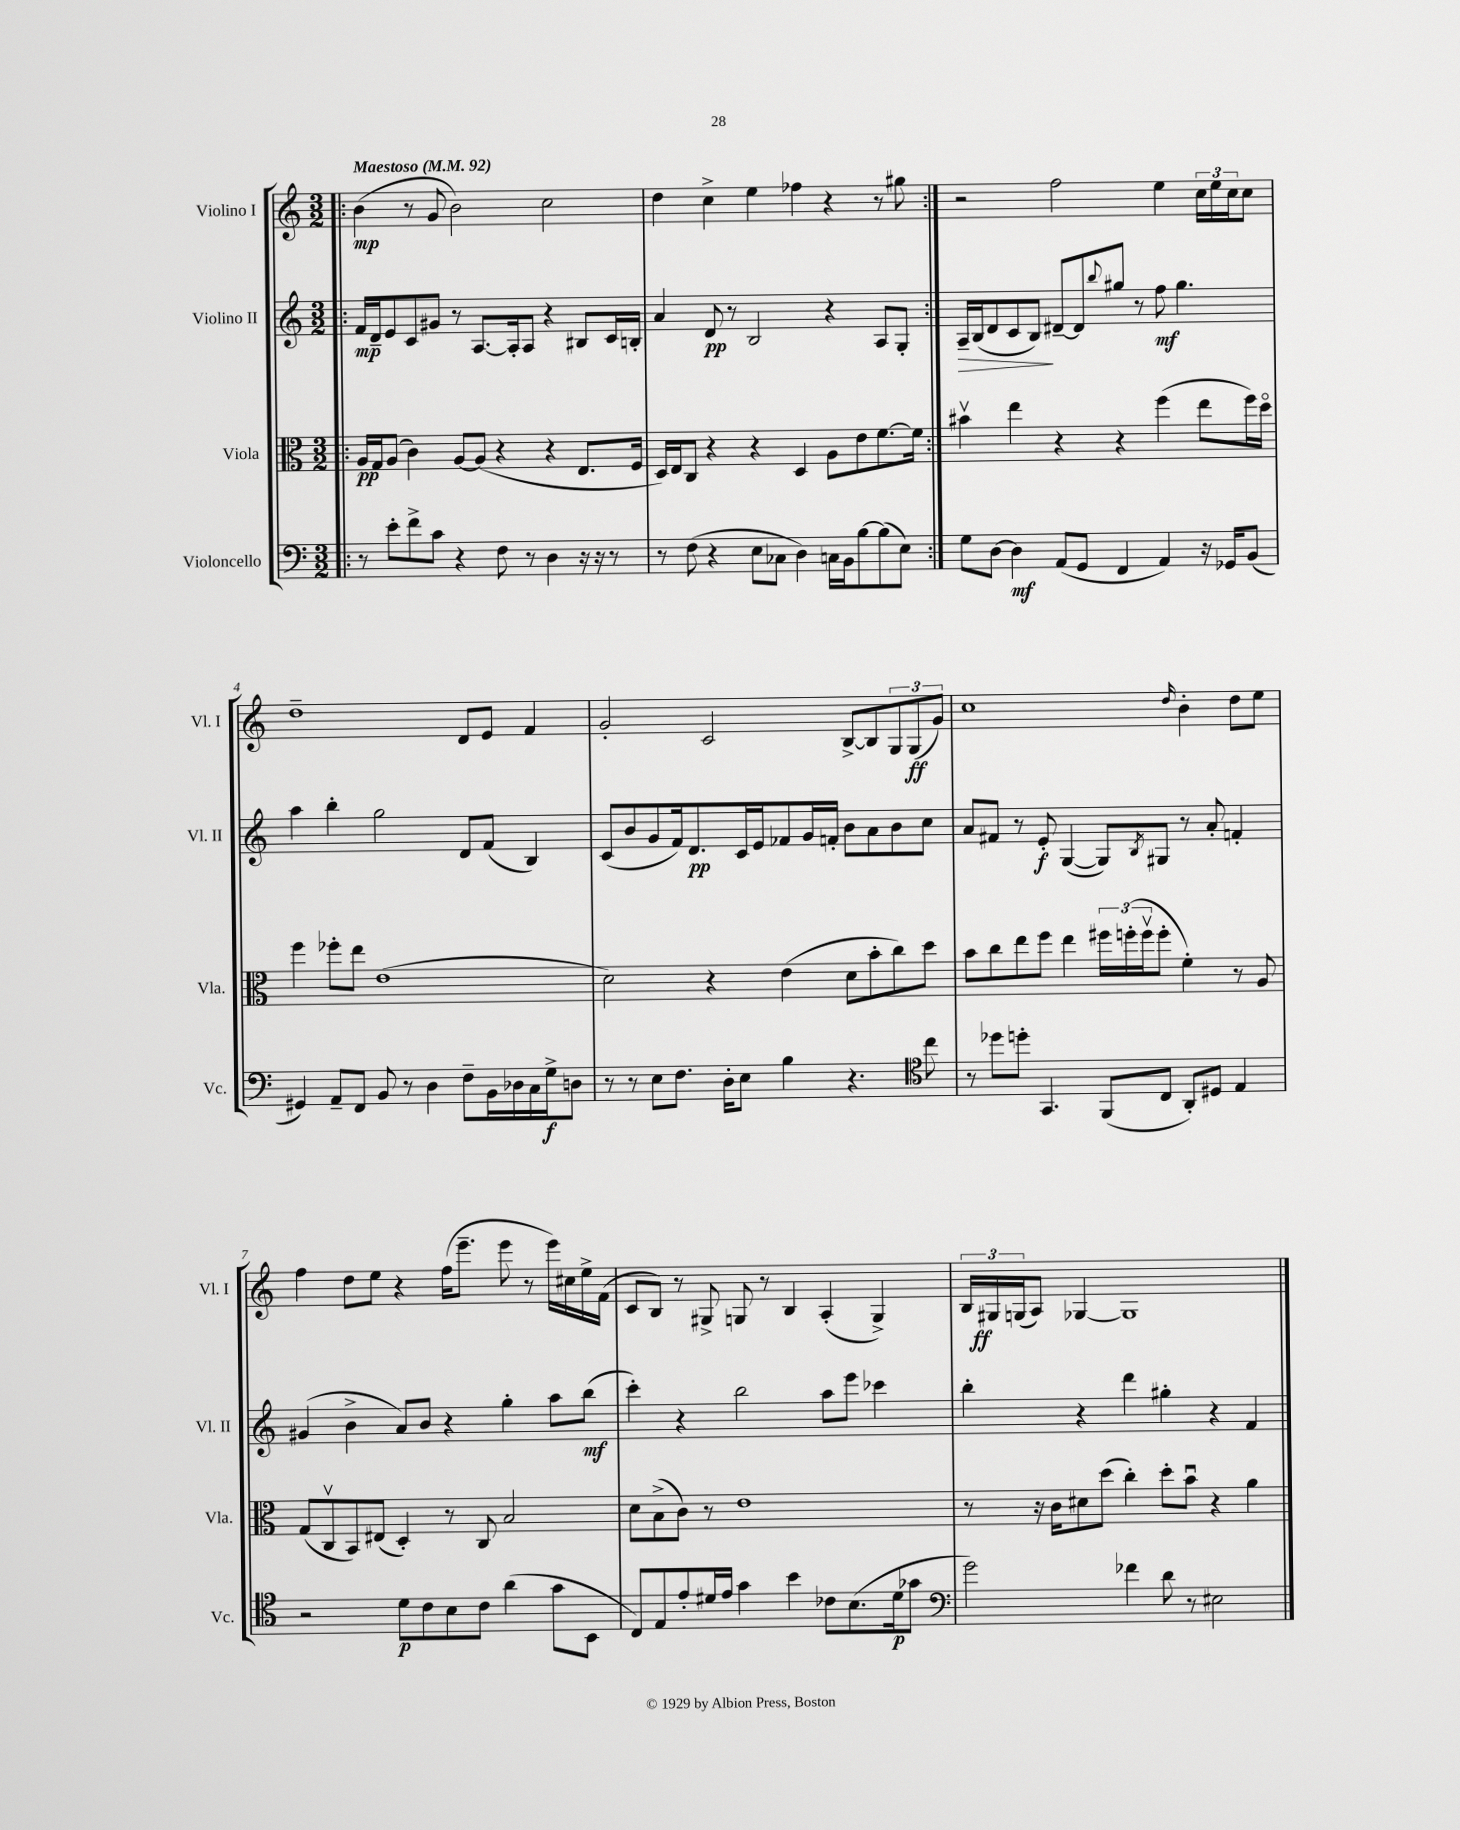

**kern	**kern	**kern	**kern
*staff4	*staff3	*staff2	*staff1
*clefF4	*clefC3	*clefG2	*clefG2
*k[]	*k[]	*k[]	*k[]
*M3/2	*M3/2	*M3/2	*M3/2
*MM92	*MM92	*MM92	*MM92
=!|:	=!|:	=!|:	=!|:
8r	16A/LL	16f/LL	(4b\
.	16G/J	16d~/J	.
8e'\L	(8A/J	8e/	.
8f^\	4c\)	8c/	8r
8c\J	.	8g#/J	8g/
4r	[8A/L	8r	2b\)
.	(8A/]J	[8.A/L	.
8F\	4r	.	.
.	.	16A'/]k	.
8r	.	8A/J	.
4D\	4r	4r	2cc\
16r	8.E/L	8B#/L	.
16r	.	.	.
8r	.	16c/L	.
.	16F/Jk	16B'/JJ	.
=	=	=	=
8r	16D/LL)	4a/	4dd\
.	16E/J	.	.
(8F\	8C/J	.	.
4r	4r	8d/	4cc^\
.	.	8r	.
8E\L	4r	2B/	4ee\
8C-\J	.	.	.
4D\)	4D/	.	4ff-\
16C\LL	8A\L	4r	4r
16BB\J	.	.	.
[8B\	8e\	.	.
(8B\]	[8.f\	8A/L	8r
8E\J)	.	8G'/J	8gg#\
.	16f\]Jk	.	.
=:|!	=:|!	=:|!	=:|!
8G\L	4b#v\	16A~/LL	2r
.	.	(16B/J	.
[8D\J	.	8d/	.
4D\]	4ee\	8c/	.
.	.	8B/J)	.
(8AA/L	4r	[8d#~/L	2ff\
8GG/J	.	8d#/]	.
.	.	8qqbb/	.
4FF/	4r	8gg#/J	.
.	.	8r	.
4AA/)	(4ff\	8ff\	4ee\
.	.	4.gg#\	.
16r	8ee\L	.	24cc\LL
.	.	.	24ee\
16GG-/LK	.	.	.
.	.	.	24cc\J
(8BB/J	16ff\L)	.	8cc\J
.	16ddo\JJ	.	.
=	=	=	=
4GG#/)	4ff\	4aa\	1dd~
8AA~/L	8ff-'\L	4bb'\	.
8FF/J	8ee\J	.	.
8BB/	(1e	2gg\	.
8r	.	.	.
4D\	.	.	.
8F~\L	.	8d/L	8d/L
16BB\L	.	(8f/J	8e/J
16D-\	.	.	.
16C\	.	4B/)	4f/
16G^\J	.	.	.
8D\J	.	.	.
=	=	=	=
8r	2d\)	(8c/L	2g'/
8r	.	8b/	.
8E\L	.	8g/	.
8.F\J	.	16f/k)	.
.	.	8.d/	.
.	4r	.	2c/
16D'\LK	.	.	.
8E\J	.	16c/L	.
.	.	16e/J	.
4B\	(4e\	8f-/	.
.	.	16g/L	.
.	.	16f'/JJ	.
4.r	8d\L	8b\L	[8B^/L
.	8b'\	8a\	8B/]
.	8cc\)	8b\	12G/
.	.	.	(12G/
*clefC4	*	*	*
8cc\	8dd\J	8cc\J	.
.	.	.	12g/J)
=	=	=	=
8r	8b\L	8a/L	1cc
8dd-\L	8cc\	8f#/J	.
8dd'\J	8ee\	8r	.
4.GG/	8ff\J	8e'/	.
.	4ee\	([4G/	.
(8FF/L	24ff#\LL	8G/]L)	.
.	(24ff'\	.	.
.	24ffv\J	.	.
.	.	8qB/	.
8C/J	8ff'\J	8G#/J	.
.	.	.	16qqdd/
8AA'/L)	4f'\)	8r	4b'\
8D#/J	.	8a'/	.
4E/	8r	4f'/	8dd\L
.	8A/	.	8ee\J
=	=	=	=
2r	(8G/L	(4g#/	4ff\
.	8Cv/	.	.
.	8BB/)	4b^\	8dd\L
.	(8E#/J	.	8ee\J
8d\L	4D'/)	8a/L)	4r
8c\	.	8b/J	.
8B\	8r	4r	(16ff\LK
.	.	.	8.eee~\J
8c\J	8C/	.	.
(4a\	2B/	4gg'\	8eee\
.	.	.	8r
8g\L	.	8aa\L	16eee\LL)
.	.	.	16cc#\
8BB\J	.	(8bb\J	16ee^\
.	.	.	(16f\JJ
=	=	=	=
8C/L)	8d\L	4ccc'\)	8c/L
8E/	(8B^\	.	8B/J)
8e'/	8c\J)	4r	8r
16d#/L	8r	.	8G#^/
16e/JJ	.	.	.
4g\	1e	2bb\	8G/
.	.	.	8r
4b\	.	.	4B/
8c-\L	.	8aa\L	(4A'/
(8.B\	.	8eee\J	.
.	.	4ccc-\	4G^/)
16d#\k	.	.	.
8g-\J	.	.	.
=	=	=	=
*clefF4	*	*	*
2g\)	8r	4bb'\	24B/LL
.	.	.	24G#/
.	.	.	(24G/J
.	16r	.	8A/J)
.	16c\LK	.	.
.	8d#\	4r	[4G-/
.	(8dd\J	.	.
4f-\	4cc'\)	4ddd\	1G-]
8d\	8dd'\L	4gg#'\	.
8r	8bu\J	.	.
2E#\	4r	4r	.
.	4a\	4f/	.
==	==	==	==
*-	*-	*-	*-
